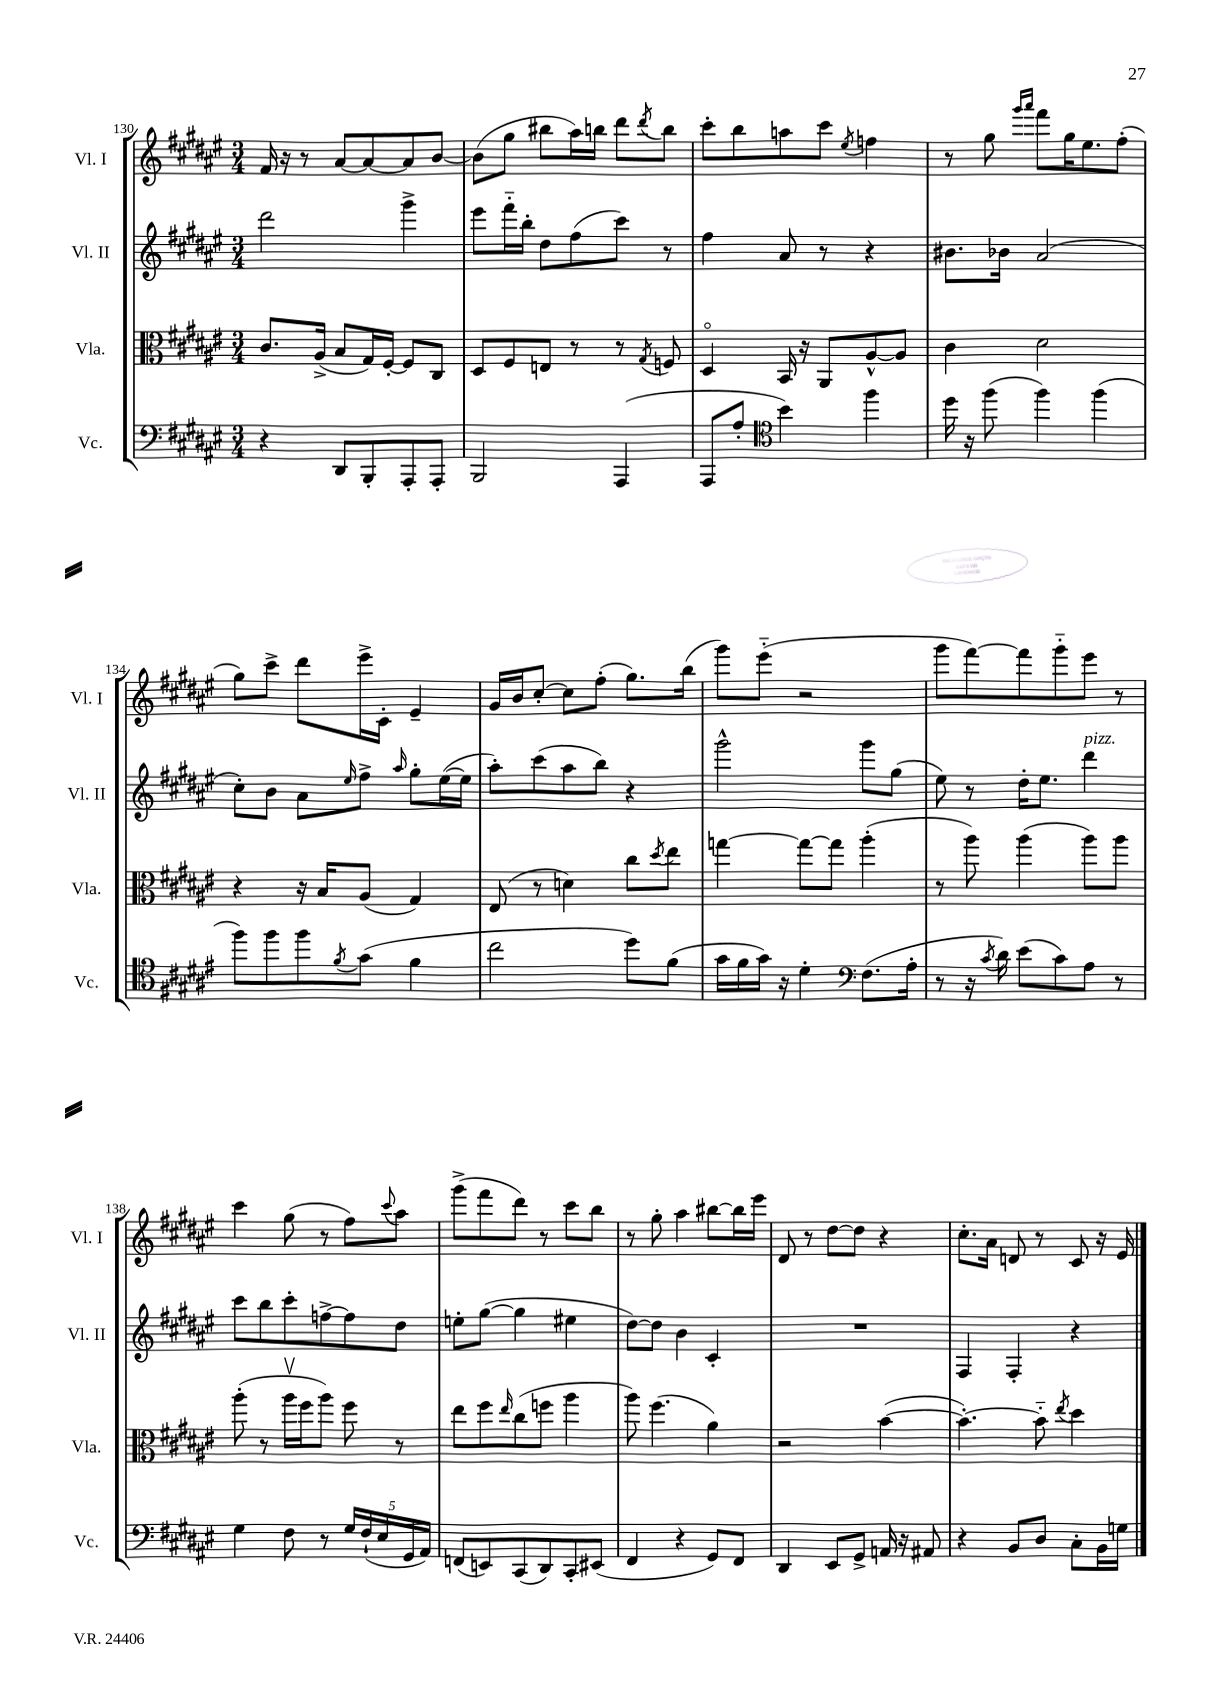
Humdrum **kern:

**kern	**kern	**kern	**kern
*staff4	*staff3	*staff2	*staff1
*clefF4	*clefC3	*clefG2	*clefG2
*k[f#c#g#d#a#e#]	*k[f#c#g#d#a#e#]	*k[f#c#g#d#a#e#]	*k[f#c#g#d#a#e#]
*M3/4	*M3/4	*M3/4	*M3/4
4r	8.c#	2ddd#	16f#
.	.	.	16r
.	.	.	8r
.	(16A#^	.	.
8DD#	8B	.	[8a#
8BBB'	16G#)	.	8a#_
.	[16F#'	.	.
8AAA#'	8F#]	4ggg#^	8a#]
8AAA#'	8C#	.	[8b
=	=	=	=
2BBB	8D#	8eee#	(8b]
.	8F#	16fff#'~	8gg#
.	.	16bb'	.
.	8E	8dd#	8bb#
.	8r	(8ff#	16aa#)
.	.	.	16bb
(4AAA#	8r	8ccc#)	8ddd#
.	8qG#	.	8qddd#
.	8F	8r	8bb
=	=	=	=
8AAA#	4D#o	4ff#	8ccc#'
8A#'	.	.	8bb
*clefC4	*	*	*
4b)	16BB	8a#	8aa
.	16r	.	.
.	8AA#	8r	8ccc#
.	.	.	8qee#
4ff#	[8A#^^	4r	4ff
.	8A#]	.	.
=	=	=	=
16dd#	4c#	8.b#	8r
16r	.	.	.
(8ff#	.	.	8gg#
.	.	16b-	.
.	.	.	16qqggg#
.	.	.	16qqaaa#
4ff#)	2d#	(2a#	8fff#
.	.	.	16gg#
.	.	.	8.ee#
(4ff#	.	.	.
.	.	.	(8ff#'
=	=	=	=
8ff#)	4r	8cc#')	8gg#)
8ff#	.	8b	8ccc#^
8ff#	16r	8a#	8ddd#
.	16B	.	.
8qf#	.	16qqee#	.
(8g#	(8A#	8ff#^	16eee#^
.	.	.	16c#'
.	.	16qqaa#	.
4f#	4G#)	8gg#'	4e#~
.	.	([16ee#	.
.	.	16ee#]	.
=	=	=	=
2cc#	(8E#	8aa#')	16g#
.	.	.	16b
.	8r	(8ccc#	[8cc#'
.	4d)	8aa#	8cc#]
.	.	8bb)	(8ff#'
8dd#)	8cc#	4r	8.gg#)
.	8qdd#	.	.
(8f#	8ee#	.	.
.	.	.	(16bb
=	=	=	=
16g#	[4gg	2ggg#^^	8ggg#)
16f#	.	.	.
16g#)	.	.	(8eee#'~
16r	.	.	.
4d#'	8gg_	.	2r
.	8gg]	.	.
*clefF4	*	*	*
(8.F#	(4aa#'	8ggg#	.
.	.	(8gg#	.
16A#'	.	.	.
=	=	=	=
8r	8r	8ee#)	8ggg#
16r	8aa#)	8r	[8fff#)
8qc#	.	.	.
16d#)	.	.	.
(8e#	(4aa#	16dd#'	8fff#]
.	.	8.ee#	.
8c#)	.	.	8ggg#'~
8A#	8aa#)	4ddd#	8eee#
8r	8aa#	.	8r
=	=	=	=
4G#	(8aa#'	8ccc#	4ccc#
.	8r	8bb	.
8F#	16aa#v	8ccc#'	(8gg#
.	16ff#	.	.
8r	8aa#)	[8ff^	8r
20G#	8ff#	8ff]	8ff#)
(20F#`	.	.	.
20E#	.	.	.
.	.	.	8qqccc#
.	8r	8dd#	8aa#
20GG#	.	.	.
20AA#)	.	.	.
=	=	=	=
(8FF	8ee#	8ee'	(8ggg#^
8EE)	8ff#	([8gg#	8fff#
.	16qqee#	.	.
(8CC#	(8cc#	4gg#]	8ddd#)
8DD#)	8ff	.	8r
8CC#'	4aa#	4ee#	8ccc#
(8EE#	.	.	8bb
=	=	=	=
4FF#	8aa#)	[8dd#)	8r
.	(4.ff#	8dd#]	8gg#'
4r	.	4b	4aa#
8GG#)	4a#)	4c#'	[8bb#
8FF#	.	.	16bb#]
.	.	.	16eee#
=	=	=	=
4DD#	2r	2.r	8d#
.	.	.	8r
8EE#	.	.	[8dd#
8GG#^	.	.	8dd#]
16AA	([4b	.	4r
16r	.	.	.
8AA#	.	.	.
=	=	=	=
4r	4.b'_)	4F#	8.cc#'
.	.	.	16a#
8BB	.	4F#'	8d
8D#	8b'~]	.	8r
.	8qee#	.	.
8C#'	4dd#	4r	8c#
16BB	.	.	16r
16G	.	.	16e#
==	==	==	==
*-	*-	*-	*-
